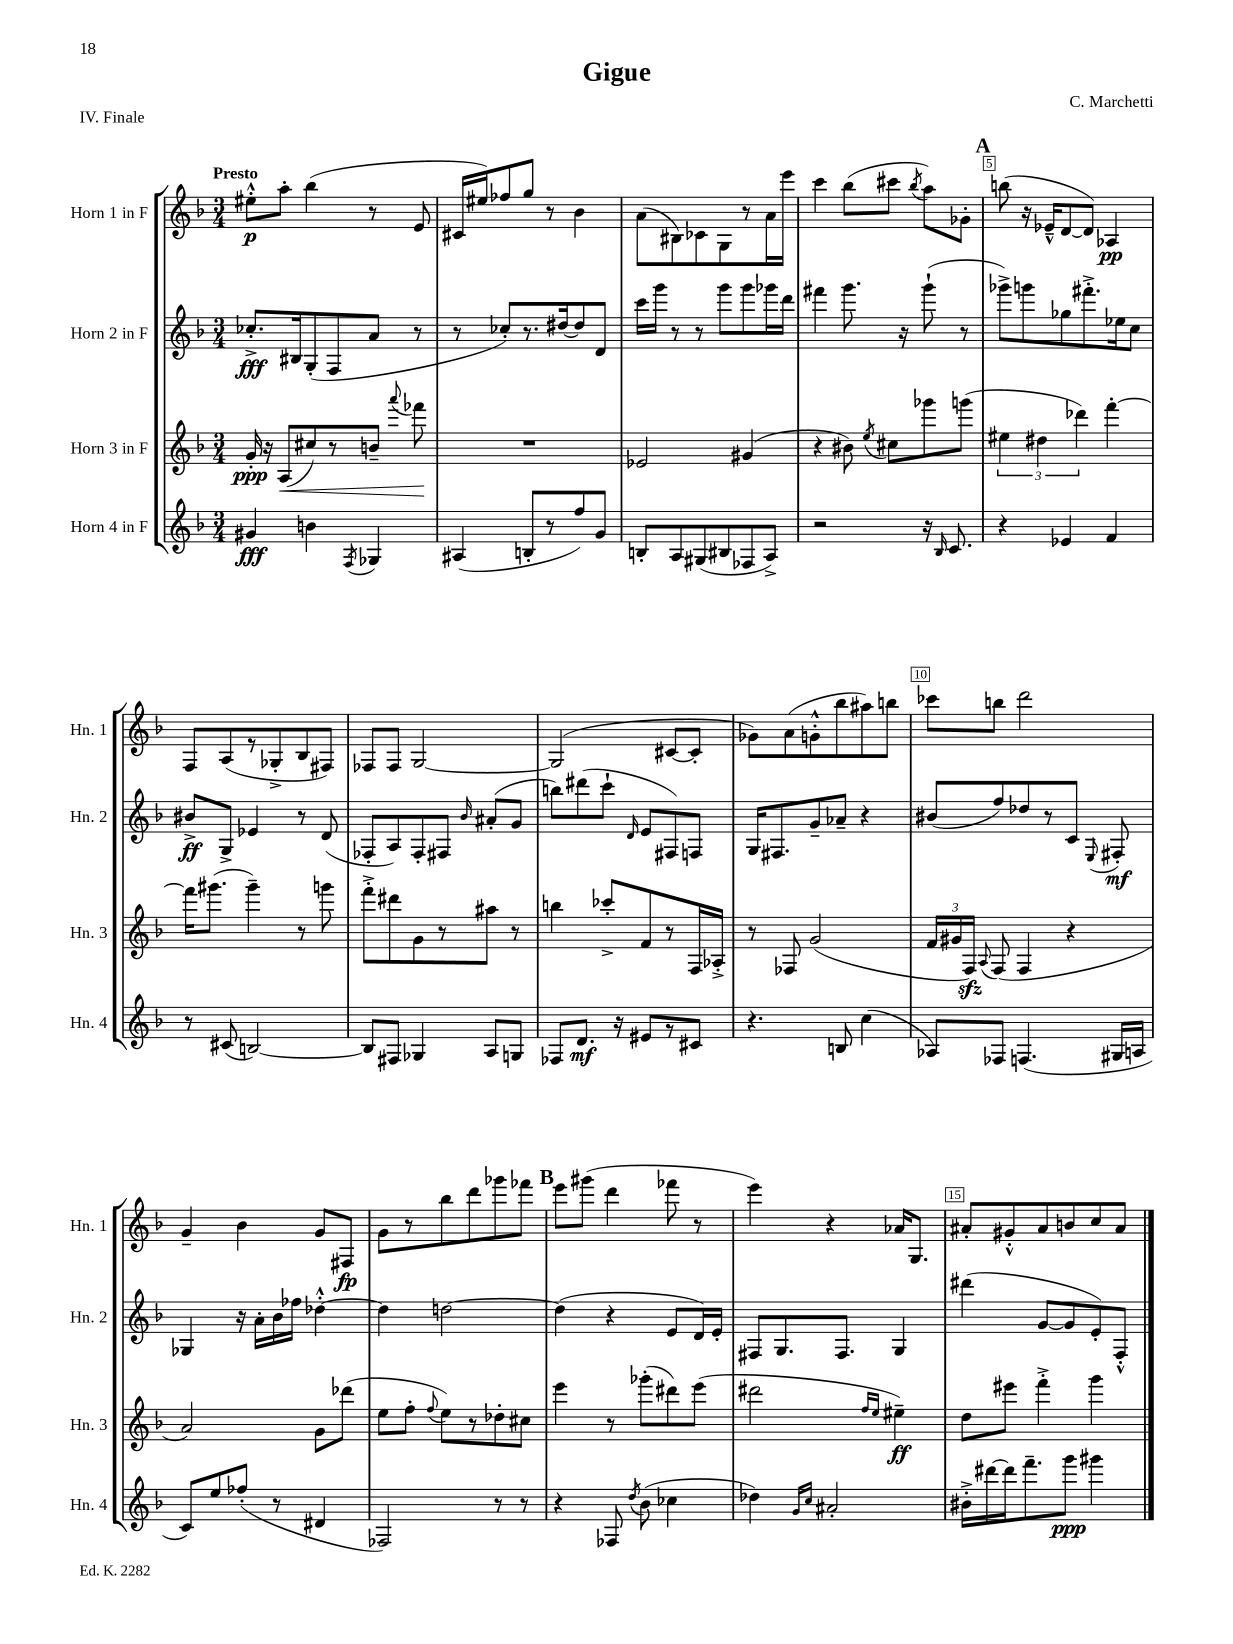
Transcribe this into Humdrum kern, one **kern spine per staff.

**kern	**dynam	**kern	**dynam	**kern	**dynam	**kern	**dynam
*part4	*part4	*part3	*part3	*part2	*part2	*part1	*part1
*staff4	*staff4	*staff3	*staff3	*staff2	*staff2	*staff1	*staff1
*I"Horn 4 in F	*	*I"Horn 3 in F	*	*I"Horn 2 in F	*	*I"Horn 1 in F	*
*I'Hn. 4	*	*I'Hn. 3	*	*I'Hn. 2	*	*I'Hn. 1	*
*clefG2	*	*clefG2	*	*clefG2	*	*clefG2	*
*k[b-]	*	*k[b-]	*	*k[b-]	*	*k[b-]	*
*M3/4	*	*M3/4	*	*M3/4	*	*M3/4	*
=1	=1	=1	=1	=1	=1	=1	=1
!	!	!	!	!	!	!LO:TX:a:B:t=Presto	!
4g#X/	fff	16g'/	ppp	8.cc-X'^/L	fff	8ee#X'^^\L	p
.	.	16r	.	.	.	.	.
!	!	!	!LO:HP:b	!	!	!	!
.	.	(8A/L	<	.	.	8aa'\J	.
.	.	.	.	16B#X/k	.	.	.
4bn\	.	8cc#X/)	.	(8G'/	.	(4bb-\	.
.	.	8r	.	8F/	.	.	.
8qF/	.	.	.	.	.	.	.
4G-X/	.	8bn~/J	.	8a/J	.	8r	.
.	.	8qqaaa/	.	.	.	.	.
.	.	8fff-X\	.	8r	.	8e/	.
.	.	.	[	.	.	.	.
=2	=2	=2	=2	=2	=2	=2	=2
(4A#X/	.	2.r	.	8r	.	16c#X/LL	.
.	.	.	.	.	.	16ee#X/J)	.
.	.	.	.	8cc-X'/L)	.	8ff-X/	.
8Bn'/L	.	.	.	8.r	.	8gg/J	.
8r	.	.	.	.	.	8r	.
.	.	.	.	[16dd#X/k	.	.	.
8ff/)	.	.	.	8dd#/]	.	4b-\	.
8g/J	.	.	.	8d/J	.	.	.
=3	=3	=3	=3	=3	=3	=3	=3
8Bn'/L	.	2e-X/	.	16ccc\LL	.	(8a\L	.
.	.	.	.	16ggg\JJ	.	.	.
8A/	.	.	.	8r	.	8B#X\)	.
(8G#X/	.	.	.	8r	.	8c-X\	.
8B#X/	.	.	.	8ggg\L	.	8G\	.
8F-X/	.	(4g#X/	.	8ggg\	.	8r	.
8A^/J)	.	.	.	16ggg-X\L	.	16a\L	.
.	.	.	.	16ddd\JJ	.	16eee\JJ	.
=4	=4	=4	=4	=4	=4	=4	=4
2r	.	4r	.	4fff#X\	.	4ccc\	.
.	.	8b#X\)	.	8.ggg\	.	(8bb-\L	.
.	.	8qee/	.	.	.	.	.
.	.	8cc#X\L	.	.	.	8ccc#X\J	.
.	.	.	.	16r	.	.	.
.	.	.	.	.	.	8qbb-/	.
16r	.	8ggg-X\	.	(8ggg`\	.	8aa\L)	.
16qqB-/	.	.	.	.	.	.	.
8.c/	.	.	.	.	.	.	.
.	.	(8gggn\J	.	8r	.	8g-X'\J	.
!!LO:REH:place=s1:t=A
=5	=5	=5	=5	=5	=5	=5	=5
4r	.	6ee#X\	.	8ggg-X^\L)	.	(8bbn\	.
.	.	.	.	8gggn\	.	16r	.
.	.	6dd#X\	.	.	.	.	.
.	.	.	.	.	.	16e-X~^^/KL	.
4e-X/	.	.	.	8gg-X\	.	[8d/	.
.	.	6ddd-X\)	.	.	.	.	.
.	.	.	.	8.fff#X'^\	.	8d/J])	.
4f/	.	[4fff'\	.	.	.	4A-X/	pp
.	.	.	.	16ee-X\k	.	.	.
.	.	.	.	8cc\J	.	.	.
!!LO:LB:g=z
=6	=6	=6	=6	=6	=6	=6	=6
8r	.	16fff\KL]	.	8b#X^/L	ff	8F/L	.
.	.	(8.ggg#X\J	.	.	.	.	.
(8c#X/	.	.	.	8G^/J	.	(8A/	.
[2Bn/)	.	4ggg#~\)	.	4e-X/	.	8r	.
.	.	.	.	.	.	8G-X'^/	.
.	.	8r	.	8r	.	8B-/	.
.	.	8gggn\	.	(8d/	.	8F#X/J)	.
=7	=7	=7	=7	=7	=7	=7	=7
8B/L]	.	8fff'^\L	.	8F-X'/L	.	8F-X/L	.
8F#X/J	.	8ddd#X\	.	8A/)	.	8F-/J	.
4G-X/	.	8g\	.	8F-'/	.	[2G/	.
.	.	8r	.	8F#X/J	.	.	.
.	.	.	.	16qqb-/	.	.	.
8A/L	.	8aa#X\J	.	(8a#X'/L	.	.	.
8Gn/J	.	8r	.	8g/J	.	.	.
=8	=8	=8	=8	=8	=8	=8	=8
8F-X/L	.	4bbn\	.	8bbn\L)	.	(2G/]	.
8.d/J	mf	.	.	(8ddd#X\	.	.	.
.	.	8ccc-X'^/L	.	8ccc`\J	.	.	.
16r	.	.	.	.	.	.	.
.	.	.	.	16qqd/	.	.	.
8e#X/L	.	8f/	.	8e/L	.	.	.
8r	.	8r	.	8F#X/)	.	[8c#X/L	.
8c#X/J	.	16F/L	.	8Fn/J	.	8c#'/J]	.
.	.	16A-X'^/JJ	.	.	.	.	.
=9	=9	=9	=9	=9	=9	=9	=9
4.r	.	8r	.	16G/KL	.	8g-X\L)	.
.	.	.	.	8.F#X/	.	.	.
.	.	8F-X/	.	.	.	(8a\	.
.	.	(2g/	.	8g~/	.	8gn'^^\	.
8Bn/	.	.	.	8a-X~/J	.	8bb-\	.
(4cc\	.	.	.	4r	.	8aa#X\)	.
.	.	.	.	.	.	8bbn\J	.
=10	=10	=10	=10	=10	=10	=10	=10
8A-X/L)	.	24f/LL	.	(8b#X/L	.	8ccc-X\L	.
.	.	24g#X/	.	.	.	.	.
.	.	24Fzz/JJ)	.	.	.	.	.
.	.	8qqA/	.	.	.	.	.
8F-X/J	.	(8F/	.	8ff/)	.	8bbn\J	.
(4.Fn/	.	4F/	.	8dd-X/	.	2ddd\	.
.	.	.	.	8r	.	.	.
.	.	4r	.	8c/J	.	.	.
.	.	.	.	8qqE/	.	.	.
16G#X/LL	.	.	.	8F#X'/	mf	.	.
16An/JJ	.	.	.	.	.	.	.
!!LO:LB:g=z
=11	=11	=11	=11	=11	=11	=11	=11
8c/L)	.	2a/)	.	4G-X/	.	4g~/	.
8ee/	.	.	.	.	.	.	.
(8ff-X'/J	.	.	.	16r	.	4b-\	.
.	.	.	.	16a'\LL	.	.	.
8r	.	.	.	16b-\	.	.	.
.	.	.	.	16ff-X\JJ	.	.	.
4d#X/	.	8g\L	.	[4dd-X'^^\	.	8g/L	.
.	.	(8ddd-X\J	.	.	.	8F#X/J	fp
=12	=12	=12	=12	=12	=12	=12	=12
2F-X/)	.	8ee\L	.	4dd-\]	.	8g\L	.
.	.	8ff'\J	.	.	.	8r	.
.	.	8qqff/	.	.	.	.	.
.	.	8ee\L)	.	[2ddn\	.	8bb-\	.
.	.	8r	.	.	.	8ddd\	.
8r	.	8dd-X'\	.	.	.	8ggg-X\	.
8r	.	8cc#X\J	.	.	.	8fff-X\J	.
!!LO:REH:place=s1:t=B
=13	=13	=13	=13	=13	=13	=13	=13
4r	.	4eee\	.	(4dd\]	.	8eee\L	.
.	.	.	.	.	.	(8ggg#X\J	.
8F-X/	.	8r	.	4r	.	4ddd\	.
8qdd/	.	.	.	.	.	.	.
(8b-\	.	(8ggg-X'\L	.	.	.	.	.
4cc-X\	.	8ddd#X\)	.	8e/L	.	8fff-X\	.
.	.	(8eee\J	.	16d/L)	.	8r	.
.	.	.	.	16e'/JJ	.	.	.
=14	=14	=14	=14	=14	=14	=14	=14
4dd-X\)	.	2ddd#X\	.	8F#X/L	.	4eee\)	.
.	.	.	.	8.G/	.	.	.
16qqg/LL	.	.	.	.	.	.	.
16qqcc/JJ	.	.	.	.	.	.	.
2a#X'/	.	.	.	.	.	4r	.
.	.	.	.	8.F#/J	.	.	.
.	.	16qqff/LL	.	.	.	.	.
.	.	16qqee/JJ	.	.	.	.	.
.	.	4ee#X~\)	ff	4G/	.	16a-X/KL	.
.	.	.	.	.	.	8.G/J	.
=15	=15	=15	=15	=15	=15	=15	=15
16b#X'^\LL	.	8dd\L	.	(4ddd#X\	.	8a#X'/L	.
[16ddd#X\	.	.	.	.	.	.	.
16ddd#\J]	.	8eee#X\J	.	.	.	8g#X'^^/	.
8.fff~\	.	.	.	.	.	.	.
.	.	4fff'^\	.	[8g/L	.	8a#/	.
8ggg\J	ppp	.	.	8g/]	.	8bn/	.
4ggg#X\	.	4ggg\	.	8e'/)	.	8cc/	.
.	.	.	.	8F'^^/J	.	8a#/J	.
==	==	==	==	==	==	==	==
*-	*-	*-	*-	*-	*-	*-	*-
